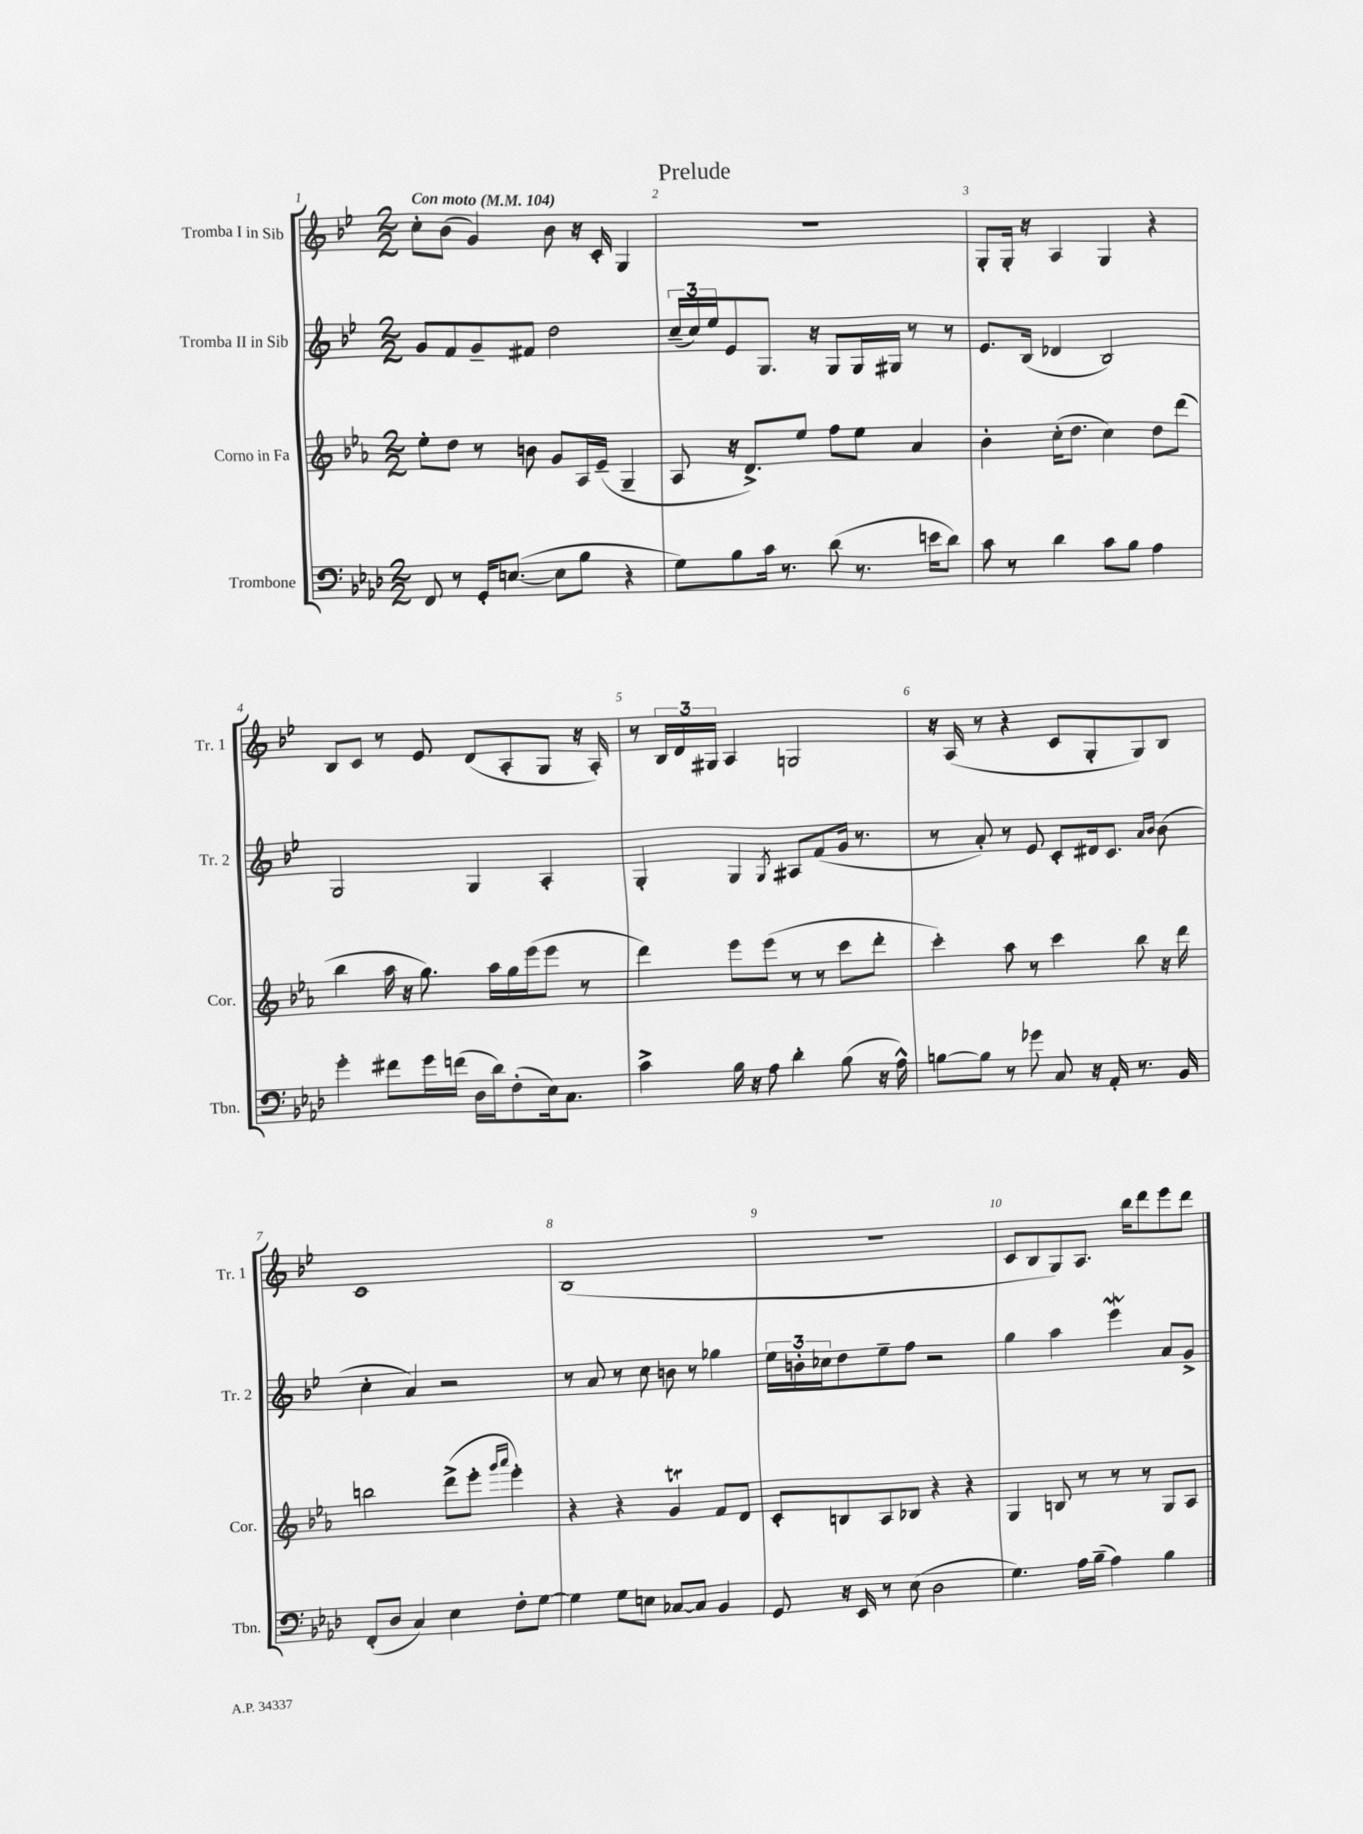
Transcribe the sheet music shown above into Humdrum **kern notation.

**kern	**kern	**kern	**kern
*staff4	*staff3	*staff2	*staff1
*clefF4	*clefG2	*clefG2	*clefG2
*k[b-e-a-d-]	*k[b-e-a-]	*k[b-e-]	*k[b-e-]
*M2/2	*M2/2	*M2/2	*M2/2
*MM104	*MM104	*MM104	*MM104
8FF	8ee-'	8g	8cc'
8r	8dd	8f	(8b-
16GG'	8r	8g~	4g)
([8.E	.	.	.
.	8b	8f#	.
8E]	8g	2dd	8b-
8B-	16A-	.	16r
.	(16e-~	.	16c'
4r	4G~	.	4G
=	=	=	=
8G)	8A-	(24cc~	1r
.	.	24cc)	.
.	.	24ee-	.
8B-	16r	8e-	.
.	8.d^)	.	.
16c	.	8.G	.
8.r	.	.	.
.	8ee-	.	.
.	.	16r	.
(8d-	8ff	8G	.
8.r	8ee-	16G	.
.	.	16G#	.
.	4a-	8r	.
16e	.	.	.
8d-)	.	8r	.
=	=	=	=
8c	4b-'	8.e-	8G'
8r	.	.	16G'
.	.	(16B-	16r
4d-	(16cc'	4d-	4A
.	8.dd	.	.
8c	4cc)	2B-)	4G
8B-	.	.	.
4A-	8dd	.	4r
.	(8ddd	.	.
=	=	=	=
4g'	4bb-	2G	8B-
.	.	.	8c
8f#	16aa-	.	8r
.	16r	.	.
16g	8.gg)	.	8e-
(16f	.	.	.
16D-	.	4G	(8d
16d-)	16aa-	.	.
(8F'	16gg	.	8A'
.	(16eee-	.	.
16E-)	8eee-	4A'	8G
8.C	.	.	.
.	8r	.	16r
.	.	.	16A')
=	=	=	=
4c^	4ddd)	4G'	8r
.	.	.	24B-
.	.	.	24d
.	.	.	24G#
16B-	8eee-	4G	4A
16r	.	.	.
8A-	(8eee-	.	.
.	.	8qG	.
4d-'	8r	8A#	2G
.	8r	(8f	.
(8B-	8ccc	16g	.
.	.	8.r	.
16r	8ddd'	.	.
16A-^^)	.	.	.
=	=	=	=
[8B	4ccc')	8r	16r
.	.	.	(16A
8B]	.	8a')	8r
8r	8aa-	8r	4r
8g-	8r	8e-	.
8C	4ccc	8c'	8c
16r	.	16d#	8G'
16AA-'	.	8.c	.
8.r	8bb-	.	8G)
.	.	16qqa	.
.	.	16qqb-	.
.	16r	(8b-	8B-
16BB-	16ddd	.	.
=	=	=	=
(8FF'	2bb	4cc'	1c
8D-	.	.	.
4C)	.	4a)	.
4E-	(8ddd^	2r	.
.	8eee-'	.	.
.	16qqggg	.	.
.	16qqaaa-	.	.
8F'	4eee-')	.	.
[8G	.	.	.
=	=	=	=
4G]	4r	8r	(1B-
.	.	8a	.
8G	4r	8r	.
8E	.	8cc	.
[8C-	4g	8b	.
8C-]	.	8r	.
4BB-	8f	4gg-	.
.	8d	.	.
=	=	=	=
8GG	8c'	24ee-	1r
.	.	24b'	.
.	.	24cc-	.
16r	8B	8dd	.
16EE-	.	.	.
8r	8A-	8ee-~	.
(8E-	8B-	8ff	.
2D-	4r	2r	.
.	4r	.	.
=	=	=	=
4.G)	4G	4gg	8c
.	.	.	8B-
.	8B	4aa	8G)
16A-	8r	.	8.A
(16B-~	.	.	.
4A-)	8r	4eee-	.
.	.	.	16bb-
.	8r	.	8ddd
4B-	8G	8a	8eee-
.	8A-	8g^	8ddd
==	==	==	==
*-	*-	*-	*-
